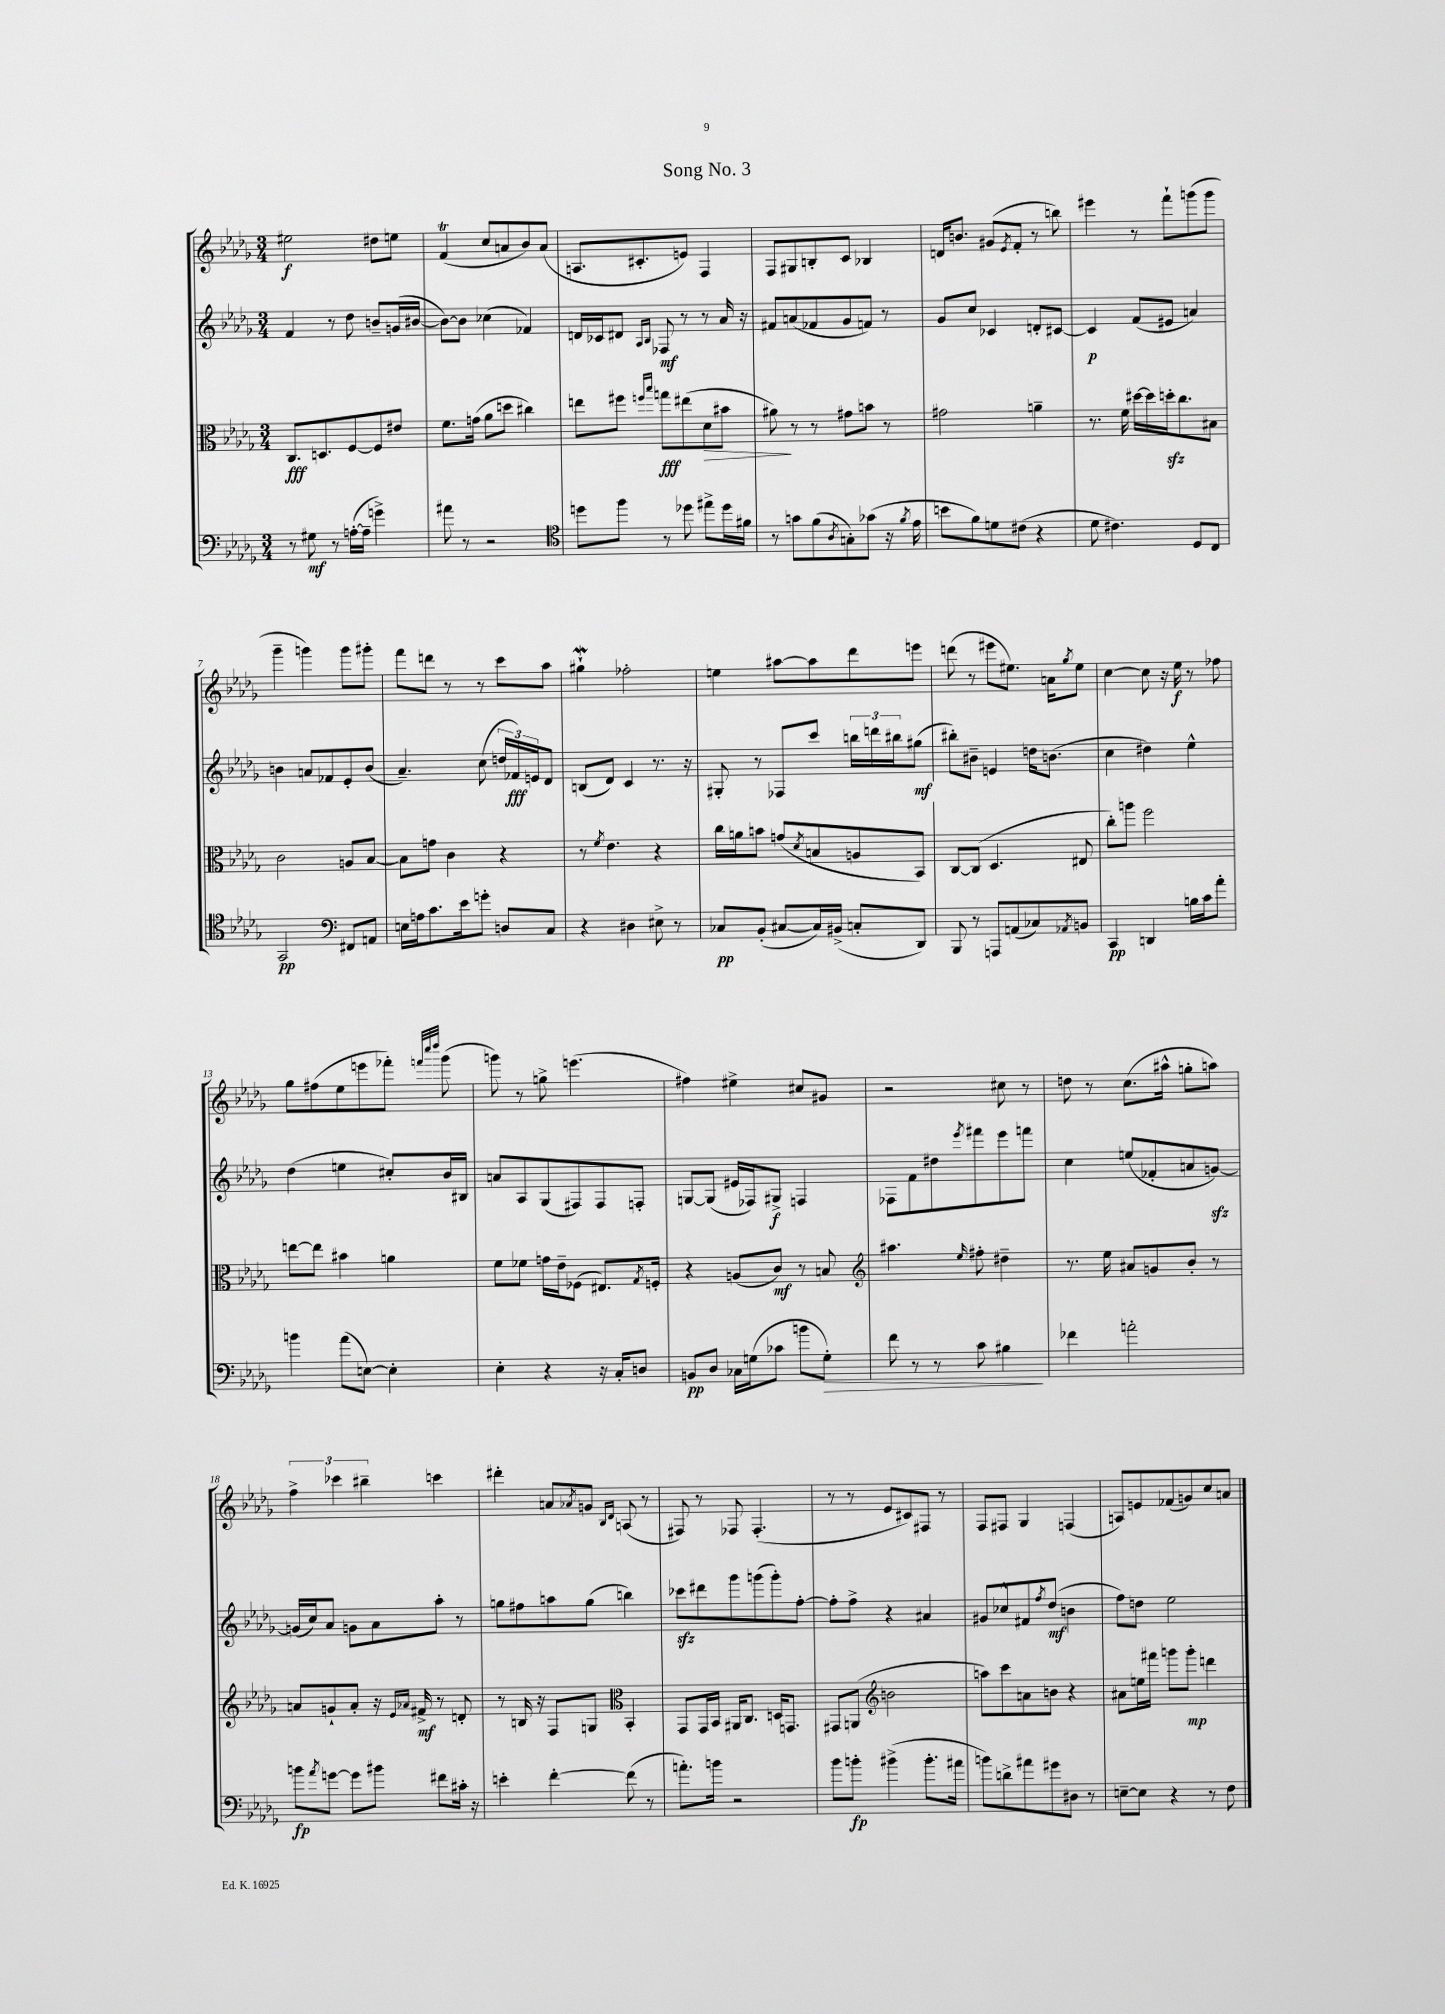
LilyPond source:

\header { title = "Song No. 3" }
<<
\new StaffGroup <<
\new Staff = "s0" {
    \clef treble \key des \major \numericTimeSignature \time 3/4
    eis''2\f dis''8 e''8 |
    f'4\trill( c''8 a'8 bes'8) a'8( |
    a8. cis'8.-. e'8) f4 |
    f8 gis8 b8-. c'8 bes4 |
    d'16 b'8. gis'8( \acciaccatura { ees'8 } f'8-. r8 b''8) |
    eis'''4 r8 f'''8-! g'''8( g'''8 |
    ges'''4-- g'''4) g'''8 gis'''8-. |
    f'''8 d'''8 r8 r8 c'''8 aes''8 |
    gis''4-!\mordent fes''2-. |
    e''4 ais''8~ ais''8 des'''8 e'''8 |
    d'''8( r8 eis'''8 eis''8.) a'16 \acciaccatura { ges''8 } eis''8 |
    c''4~ c''8 r16 ees''16\f r8 fes''8 |
    ges''8 fis''8( ees''8 e'''8 fes'''8-.) \grace { f'''32 c''''32 des''''32 } ges'''8( |
    g'''8) r8 g''8-> e'''4.( |
    fis''4) eis''4-> cis''8 gis'8 |
    r2 cis''8 r8 |
    d''8 r8 c''8.( ais''16-^ g''8-. a''8) |
    \tuplet 3/2 { f''4-> ces'''4 bis''4-- } c'''4 |
    dis'''4-. a'8 \acciaccatura { aes'8 } g'8 \grace { bes16 des'16 } a8( r8 |
    fis8) r8 fes8 fes4.-.( |
    r8 r8 ees'8 cis'8) fis8 r8 |
    f8 fis8 ges4 f4( |
    a8) e'8 fes'8( g'8) c''8 a'8 \bar "|." |
}
\new Staff = "s1" {
    \clef treble \key des \major \numericTimeSignature \time 3/4
    f'4 r8 des''8 b'8-- g'16( bis'16~ |
    bis'8~) bis'8 ces''4( fes'4) |
    d'16 ces'16 dis'8 \grace { aes16 bes16 } fes8\mf r8 r8 aes'16 r16 |
    fis'8 a'8( fes'8 ges'8 f'8) r8 |
    ges'8 c''8 ces'4 d'8-. cis'8~ |
    cis'4\p f'8( eis'8 a'4) |
    b'4 a'8 fes'8 ees'8-. b'8( |
    aes'4.--) c''8( \tuplet 3/2 { d''16 fes'16\fff) e'16 } des'8 |
    b8( des'8) c'4 r8. r16 |
    gis8-. r8 fes8 c'''8 \tuplet 3/2 { b''16 d'''16 bis''16 } gis''8\mf( |
    bis''8-.) bis'8-- e'4 d''16 b'8.( |
    c''4 dis''4) ees''4-^ |
    des''4( e''4 cis''8-.) bes'16 bis16 |
    a'8 aes8 ges8( fis8) fis8 f8-. |
    g8~ g8( eis'16 fes16) gis8->\f f4 |
    fes8 f'8 dis''8 \acciaccatura { ees'''8 } fis'''8 ees'''8 f'''8 |
    c''4 e''8( fes'8-. a'8 g'8~\sfz) |
    g'16( c''16) aes'8 g'8 aes'8 aes''8-. r8 |
    g''8 fis''8 a''8 g''8( b''4) |
    ces'''8\sfz dis'''8 ges'''8 g'''8( g'''8-.) f''8~-. |
    f''8-. f''8-> r4 ais'4 |
    gis'8 ces''8-^ fis'8 \acciaccatura { f''8 } des''8\mf( b'4 |
    f''8) d''8 ees''2 \bar "|." |
}
\new Staff = "s2" {
    \clef alto \key des \major \numericTimeSignature \time 3/4
    c8.\fff d8. f8~ f8 eis'8 |
    f'8. g'16( aes'8 d''8 cis''4) |
    e''8 fis''8 \grace { f''16 bes''16 } g''8\fff eis''8( des'8\> bis'8 |
    ais'8\!) r8 r8 gis'8 b'8 r8 |
    gis'2 a'4-- |
    r8. f'16 dis''16~ dis''16 d''16-.\sfz c''8. bis8 |
    c'2 a8 bes8~ |
    bes8 g'8 c'4 r4 |
    r8 \acciaccatura { f'8 } ees'4. r4 |
    c''16 a'16 b'8 g'8( \acciaccatura { des'8 } b8 a8 bes,8) |
    c8~ c8( des4. eis8 |
    c''8-.) a''8 f''2 |
    e''8~ e''8 bis'4 a'4 |
    f'8 fes'8 g'16 ees'16-- fes8( eis8.) \acciaccatura { ges8 } f16-. |
    r4 a8( c'8\mf) r8 b8 |
    \clef treble ais''4. \grace { ees''16 } fis''8-. dis''4-- |
    r8. ees''16 ais'8 g'8 bes'8-. r8 |
    a'8 g'8-! a'8-. r16 \grace { ees'16 aes'16 } fis'16->\mf r8 d'8-. |
    r8 b16 r16 f8 g8 \clef alto bes,4-. |
    ges,8 ges,16 bes,16 ais,16 c8. d16 g,8. |
    gis,8 a,8( \clef treble b'2 |
    a''8) c'''8 a'8 b'8 r4 |
    ais'8 e''16 fis'''16 g'''8 g'''8-.\mp d'''4 \bar "|." |
}
\new Staff = "s3" {
    \clef bass \key des \major \numericTimeSignature \time 3/4
    r8 gis8\mf r8 a16~-.( a16-- g'4->) |
    ais'8 r8 r2 |
    \clef tenor d''8 f''8 r8 des''8 eis''8-> des''16 fis'16 |
    r8 g'8 f'8( \acciaccatura { aes8 } g8-.) ges'8( r16 \acciaccatura { f'8 } ees'16 |
    b'8 f'8) d'8 cis'8( r4 |
    des'8 cis'4.) des8 c8 |
    ges,2\pp \clef bass fis,8 a,8 |
    e16 a16 c'8. ees'16 g'8-. d8 c8 |
    r4 dis4 eis8-> r8 |
    ces8\pp bes,8-.( cis8~ cis16) bis,16->( c8-. des,8) |
    bes,,8 r8 a,,8 a,8( ces8) \acciaccatura { aes,8 } b,8 |
    c,4\pp d,4 b16 c'16 aes'8-. |
    b'4 aes'8( e8~) e4-. |
    ees4-. r4 r16 c16-. d8 |
    b,8\pp des8 ces16 g16( ces'8 b'8 g8-.\>) |
    f'8 r8 r8 c'8 bis4\! |
    fes'4 a'2-. |
    b'8\fp \acciaccatura { aes'8 } g'8~ g'8 bis'8 fis'8 cis'16-. r16 |
    e'4-. f'4~-. f'8( r8 |
    a'8.-.) b'16 r2 |
    bes'8 b'8-.\fp bis'4->( bis'8.-. ais'16 |
    b'8) d'8-> ais'8 gis'8 dis8 r8 |
    e8~-- e8 r4 r8 f8 \bar "|." |
}
>>
>>
